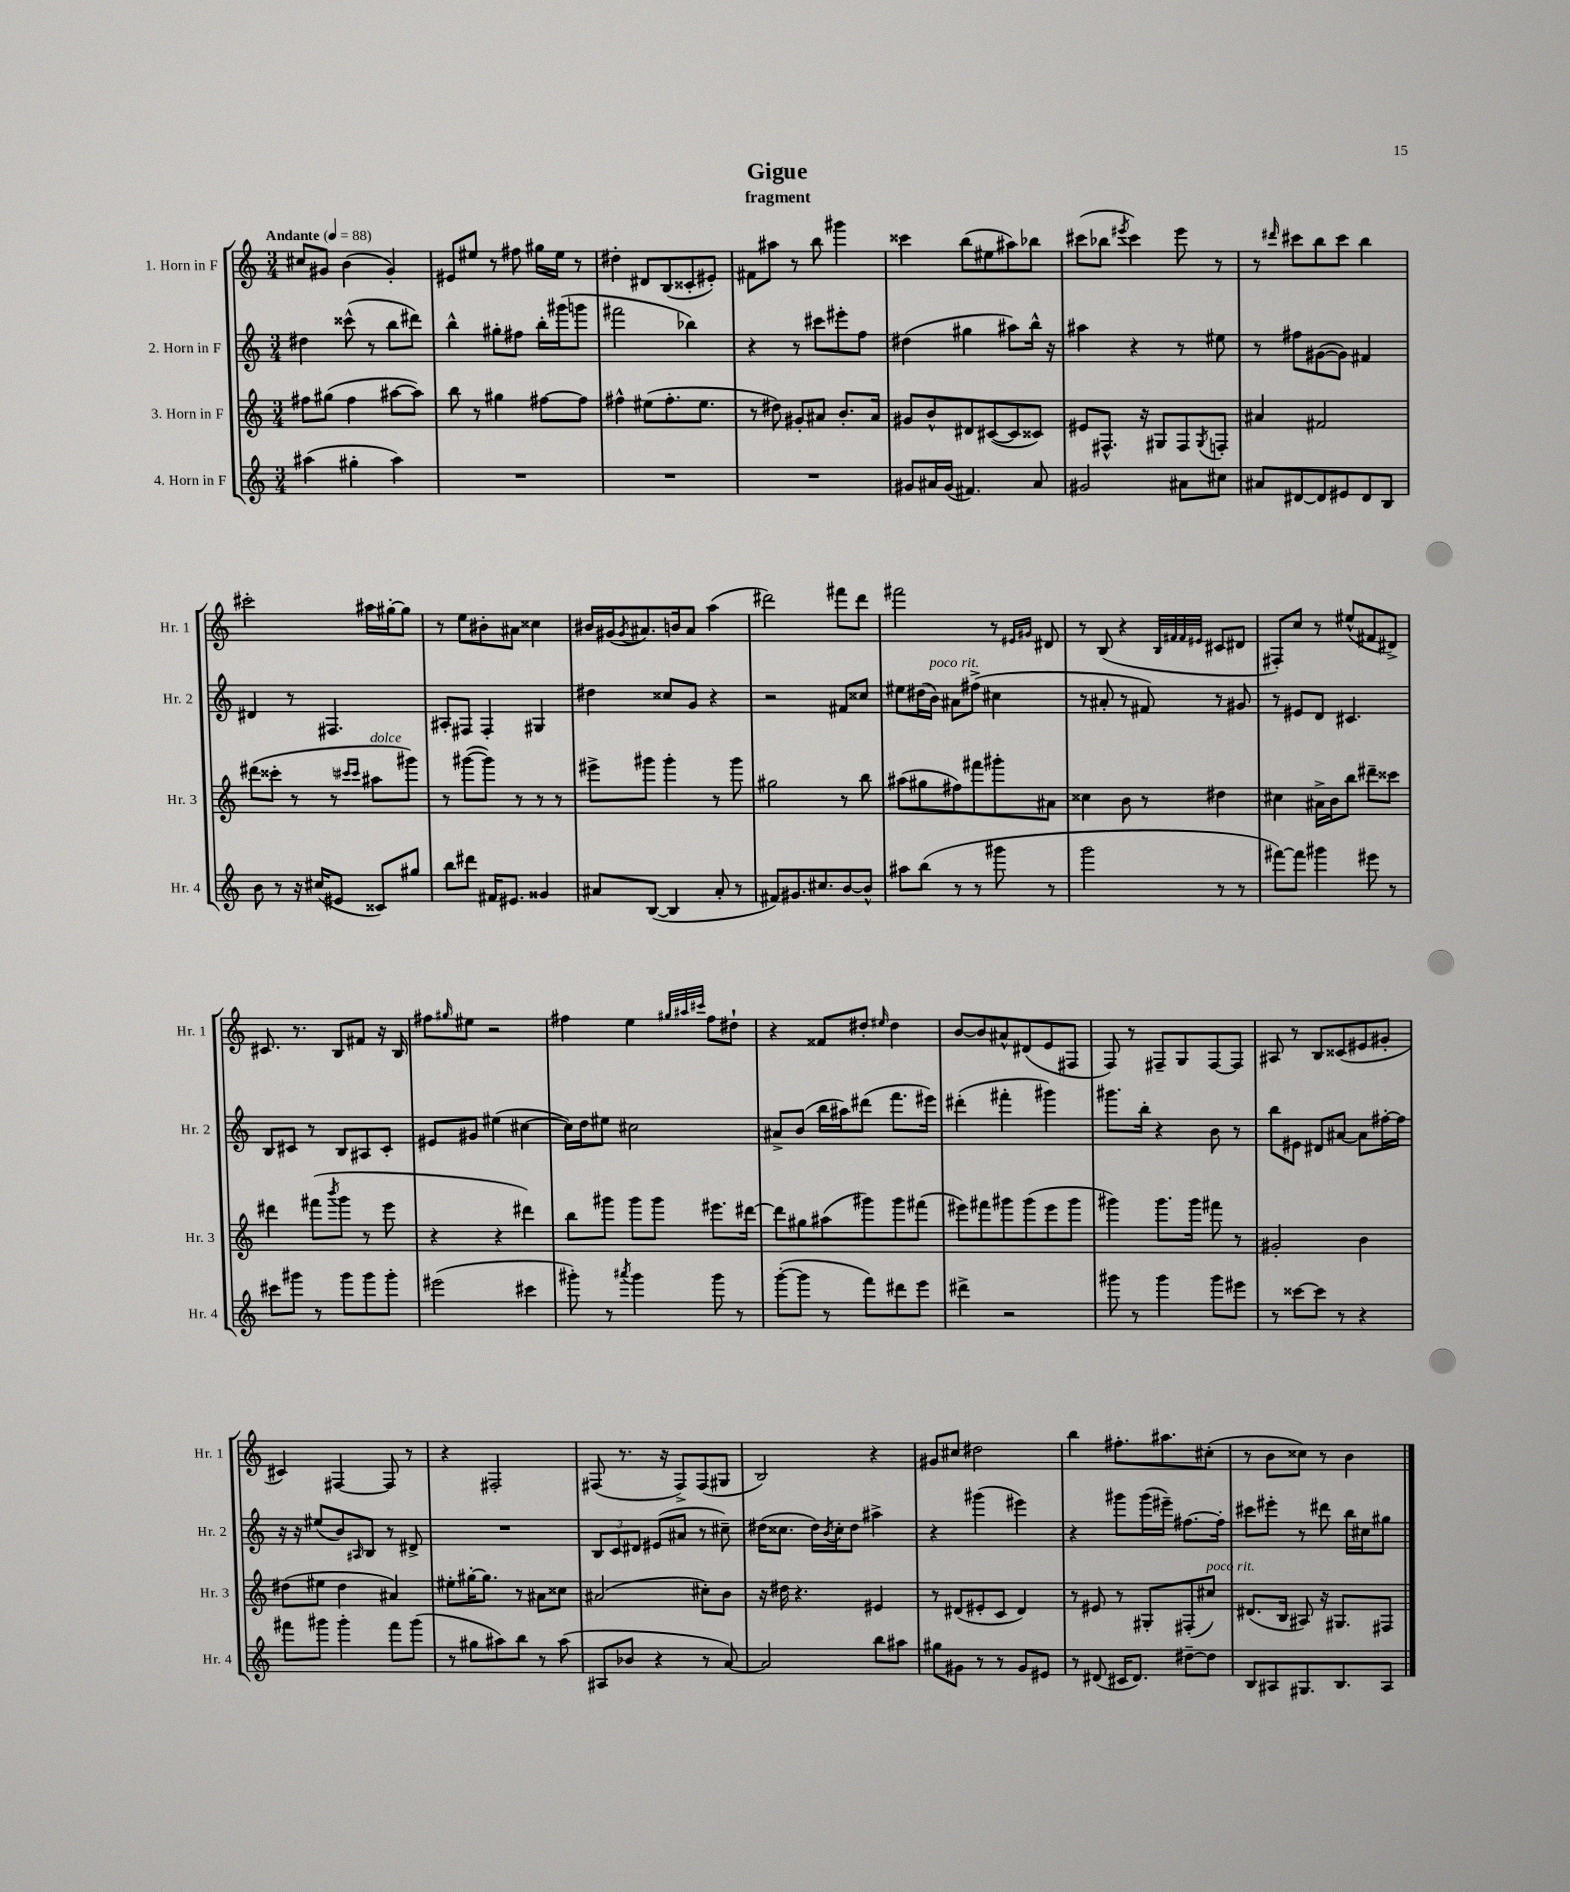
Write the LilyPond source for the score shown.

\header { title = "Gigue" subtitle = "fragment" }
<<
\new StaffGroup <<
\new Staff = "s0" \with { instrumentName = "1. Horn in F" shortInstrumentName = "Hr. 1" } {
    \clef treble \key c \major \numericTimeSignature \time 3/4 \tempo "Andante" 4 = 88
    cis''8 gis'8 b'4( gis'4-.) |
    eis'8 eis''8 r8 fis''8 gis''16 eis''16 r8 |
    dis''4-. dis'8 b8( cisis'8-. eis'8-.) |
    fis'8 ais''8 r8 b''8 gis'''4 |
    cisis'''4 b''8( eis''8 ais''8) bes''8 |
    cis'''8( bes''8 \acciaccatura { eis'''8 } cis'''4) eis'''8 r8 |
    r8 \grace { dis'''16 } cis'''8 b''8 cis'''8 b''4 |
    cis'''2-. ais''16 gis''16~-. gis''8 |
    r8 e''8 bis'8-. ais'8 cisis''4 |
    bis'16 gis'16( \acciaccatura { gis'8 } ais'8.) b'16 ais'8 a''4( |
    dis'''2) fis'''8 dis'''8 |
    fis'''2 r8 \grace { eis'16 gis'16 } dis'8 |
    r8 b8( r4 \grace { b32 fis'32 fis'32 eis'32 } cis'8 dis'8 |
    fis8-.) c''8 r8 eis''8-^( fis'8 dis'8->) |
    cis'8. r8. b8 fis'8 r16 b16 |
    fis''8 \grace { gis''16 } eis''8 r2 |
    fis''4 e''4 \grace { gis''32 ais''32 cis'''32 } fis''8 dis''8-! |
    r4 fisis'8 dis''8-. \grace { eis''16 } dis''4 |
    b'8~ b'8 ais'8-^ dis'8( e'8 fis8 |
    f8) r8 fis8-- g8 fis8~ fis8 |
    ais8 r8 b8 cisis'8( eis'8 gis'8-. |
    cis'4) fis4~ fis8 r8 |
    r4 fis2-. |
    fis8( r8. r16 fis8->) fis8( gis8 |
    b2) r4 |
    gis'8 cis''8 dis''2 |
    b''4 fis''8.-. ais''8. cis''8-.( |
    r8 b'8 cisis''8) r8 b'4 \bar "|." |
}
\new Staff = "s1" \with { instrumentName = "2. Horn in F" shortInstrumentName = "Hr. 2" } {
    \clef treble \key c \major \numericTimeSignature \time 3/4
    dis''4 cisis'''8-^( r8 b''8 dis'''8) |
    b''4-^ gis''8-. fis''8 b''16-. gis'''16( g'''8 |
    fis'''2 bes''4) |
    r4 r8 cis'''8 eis'''8-. f''8 |
    dis''4( gis''4 ais''8) b''16-^ r16 |
    ais''4 r4 r8 eis''8 |
    r8 fis''8 gis'8~( gis'8) fis'4 |
    dis'4 r8 fis4. |
    ais8-. fis8 fis4-. gis4 |
    dis''4 cisis''8 g'8 r4 |
    r2 fis'8 cisis''8 |
    eis''8 dis''16( b'16^\markup { \italic "poco rit." }) ais'8 fis''8->( cis''4 |
    r8 ais'8-. r8 fis'8) r8 gis'8 |
    r8 eis'8 d'8 cis'4. |
    b8 cis'8 r8 b8 ais8 cis'8-. |
    eis'8 gis'8 eis''4( cis''4~ |
    cis''16) d''16 eis''8 cis''2 |
    ais'8-> b'8( b''16 ais''16) dis'''8( f'''8. eis'''16) |
    dis'''4-.( fis'''4-. gis'''4) |
    gis'''8. b''16-. r4 b'8 r8 |
    b''8 eis'8 dis'8 ais'8~ ais'8 fis''16~-. fis''16 |
    r16 r16 eis''8( b'8) \grace { ais16 } b8 r8 dis'8-> |
    R2. |
    \tuplet 3/2 { b8 c'8 dis'8 } eis'8( ais'8 r8 cis''8--) |
    dis''16( cisis''8. dis''16) \acciaccatura { b'8 } cisis''16-. dis''8 ais''4-> |
    r4 gis'''4( eis'''4) |
    r4 gis'''8 gis'''16( eis'''16--) fis''8.~ fis''16-. |
    cis'''8 eis'''8-. r8 dis'''8 b''16 cis''16 gis''8 \bar "|." |
}
\new Staff = "s2" \with { instrumentName = "3. Horn in F" shortInstrumentName = "Hr. 3" } {
    \clef treble \key c \major \numericTimeSignature \time 3/4
    fis''8 gis''8( fis''4 ais''8~ ais''8) |
    b''8 r8 gis''4 fis''8~ fis''8 |
    fis''4-^ eis''8( fis''8.-. eis''8. |
    r8 dis''8) gis'8-. ais'8 b'8.-. ais'16 |
    gis'8 b'8-^ dis'8 cis'8~( cis'8 cisis'8) |
    eis'8 fis8.-^ r16 gis8 fis8 \acciaccatura { gis8 } f8-. |
    ais'4 fis'2 |
    dis'''8( cisis'''8-. r8 r8 \grace { cis'''16 cis'''16 } ais''8^\markup { \italic "dolce" } gis'''8) |
    r8 gis'''8~( gis'''8) r8 r8 r8 |
    eis'''8-> gis'''8 gis'''4-. r8 gis'''8 |
    gis''2 r8 b''8 |
    ais''8( gis''8 fis''8) fis'''8 gis'''8-. ais'8 |
    cisis''4 b'8 r8 dis''4 |
    cis''4 ais'16-> b'16 b''8 dis'''8-- cisis'''8 |
    dis'''4 fis'''8( \acciaccatura { b'''8 } g'''8 r8 e'''8 |
    r4 r4 dis'''4) |
    b''8 gis'''8 gis'''8 gis'''8 eis'''8. dis'''16~ |
    dis'''8 gis''8 ais''8( gis'''8) gis'''8 fis'''8( |
    eis'''8) fis'''8 gis'''8 gis'''8( eis'''8 gis'''8 |
    gis'''4) gis'''8. gis'''16 fis'''8 r8 |
    gis'2-. b'4 |
    dis''8( eis''8 dis''4 ais'4) |
    eis''8-. gis''16~-. gis''8. r8 ais'8 cisis''8 |
    ais'2( cis''8-.) b'8 |
    r16 dis''16 r4. eis'4 |
    r8 dis'8( eis'8-. c'8 dis'4) |
    r8 eis'8 r8 gis8-. fis8-.( cis''8^\markup { \italic "poco rit." }) |
    dis'8.( b16 ais8) r16 gis8. fis8 \bar "|." |
}
\new Staff = "s3" \with { instrumentName = "4. Horn in F" shortInstrumentName = "Hr. 4" } {
    \clef treble \key c \major \numericTimeSignature \time 3/4
    ais''4( gis''4-. ais''4) |
    R2. |
    R2. |
    R2. |
    gis'8 ais'16 gis'16( fis'4.) ais'8 |
    gis'2 ais'8 cis''8 |
    ais'8 dis'8~ dis'8 eis'8 dis'8 b8 |
    b'8 r8 r16 cis''16( eis'8 cisis'8) gis''8 |
    b''8 dis'''8 fis'16 eis'8. gisis'4 |
    ais'8 b8~( b4 ais'8-. r8 |
    fis'8) gis'8. cis''8. b'8~ b'8-^ |
    ais''8 b''8( r8 r8 gis'''8 r8 |
    g'''2 r8 r8 |
    fis'''8~) fis'''8 gis'''4 eis'''8 r8 |
    cis'''8 gis'''8 r8 gis'''8 gis'''8 gis'''8-. |
    eis'''2( cis'''4 |
    gis'''8-.) r8 \acciaccatura { ais'''8 } gis'''4 gis'''8 r8 |
    g'''8~-.( g'''8 r8 f'''8) dis'''8 e'''8 |
    dis'''4-> r2 |
    gis'''8 r8 gis'''4 gis'''8 eis'''8 |
    r8 cisis'''8~ cisis'''8 r8 r4 |
    fis'''8 gis'''8 gis'''4-. fis'''8 gis'''8( |
    r8 gis''8 ais''8) b''8 r8 ais''8( |
    ais8 bes'8 r4 r8 a'8~) |
    a'2 b''8 ais''8 |
    gis''8 gis'8 r8 r8 gis'8 eis'8 |
    r8 dis'8( cis'16 dis'8.) dis''8~-- dis''8 |
    b8 ais8 gis8. b8. ais8 \bar "|." |
}
>>
>>
\layout { \context { \Score \remove "Bar_number_engraver" } }
